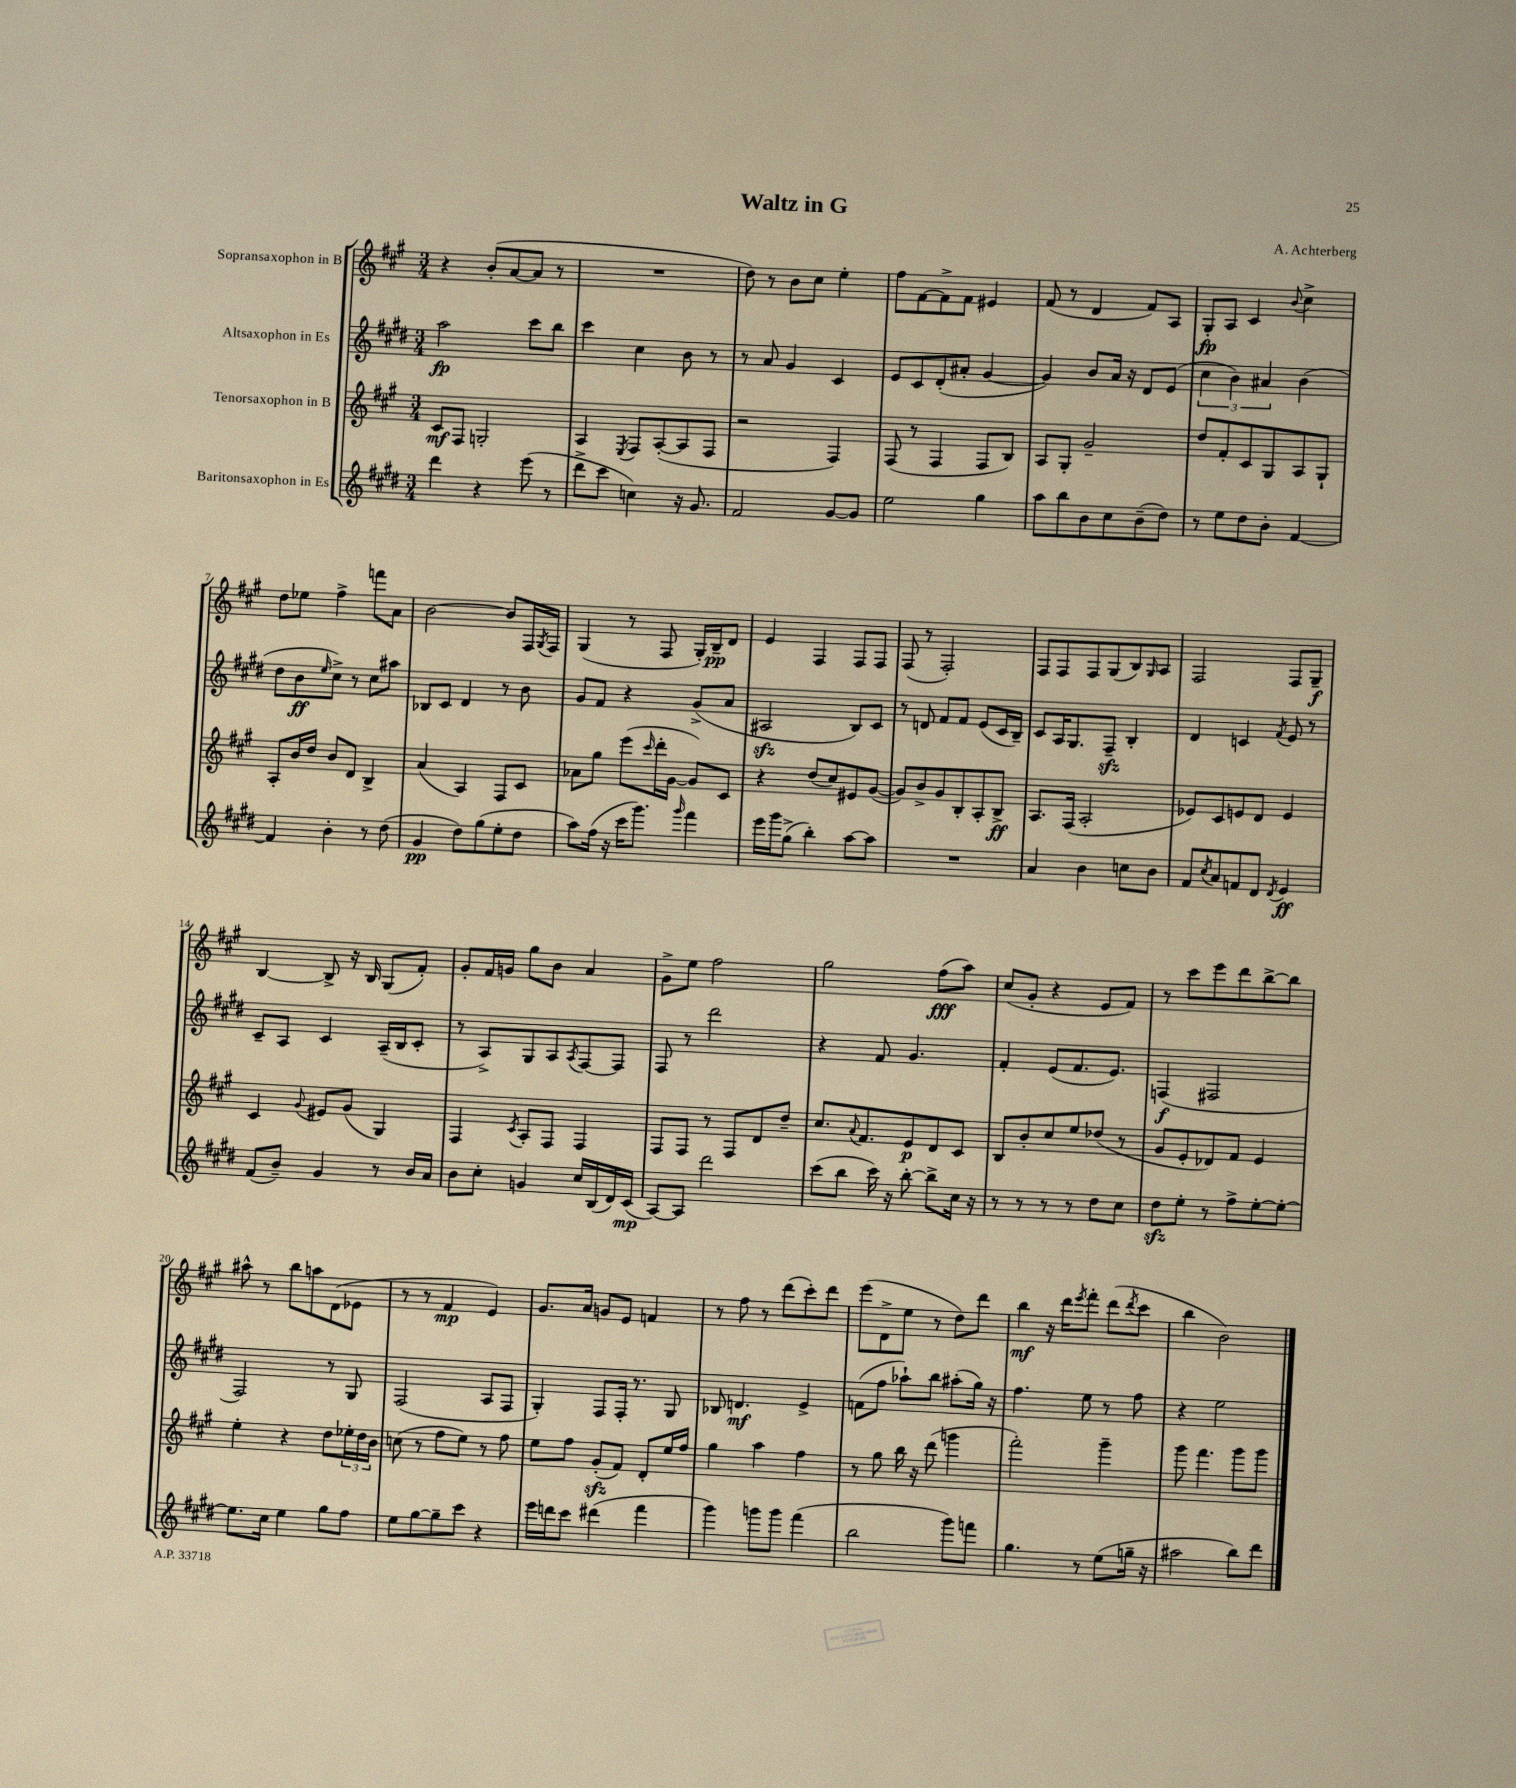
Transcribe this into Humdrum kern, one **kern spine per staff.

**kern	**kern	**kern	**kern
*staff4	*staff3	*staff2	*staff1
*clefG2	*clefG2	*clefG2	*clefG2
*k[f#c#g#d#]	*k[f#c#g#]	*k[f#c#g#d#]	*k[f#c#g#]
*M3/4	*M3/4	*M3/4	*M3/4
4ddd#\	8c#/L	2aa\	4r
.	8F#/J	.	.
4r	2G'/	.	(8b'/L
.	.	.	[8a/
(8eee\	.	8ccc#\L	8a/]J
8r	.	8bb\J	8r
=	=	=	=
8ddd#^\L	4A/	4ccc#\	2.r
8ccc#\J	.	.	.
.	8qE/	.	.
4cc\)	8F#/L	4cc#\	.
.	([8A'/	.	.
16r	8A/]	8b\	.
8.g#/	.	.	.
.	8F#/J	8r	.
=	=	=	=
2f#/	2r	8r	8dd\)
.	.	8a/	8r
.	.	4g#/	8b\L
.	.	.	8cc#\J
[8g#/L	4F#/)	4c#/	4ee'\
8g#/]J	.	.	.
=	=	=	=
2ee\	(8F#/	8e/L	8ff#\L
.	8r	8c#/	[8f#\
.	4F#/	(8d#'/	8f#^\]
.	.	8a#'/J	8f#\J
4gg#\	8F#/L	[4g#/	4e#/
.	8B/J)	.	.
=	=	=	=
8aa\L	8A/L	4g#/])	(8f#/
8bb\	8G#'/J	.	8r
8b\	2g#~/	8b/L	4d/
8cc#\	.	16a/Jk	.
.	.	16r	.
(8b~\	.	8d#/L	8f#/L)
8dd#\J)	.	(8e/J	8A/J
=	=	=	=
8r	8dd/L	6cc#\	8G#'/L
8ee\L	8f#'/	.	8A/J
.	.	6b\)	.
8dd#\	8c#/	.	4c#/
.	.	6a#/	.
8b'\J	8G#/	.	.
.	.	.	8qqb/
[4f#/	8A/	(4b\	4cc#^\
.	8G#`/J	.	.
=	=	=	=
4f#/]	8A'/L	8dd#\L	8dd\L
.	16b/L	8b\	8ee-\J
.	16dd/JJ	.	.
.	.	16qqee/	.
4b'\	8b/L	8cc#^\J)	4ff#^\
.	8d/J	8r	.
8r	4B^/	8cc#\L	8fff\L
(8dd#\	.	8aa#\J	8a\J
=	=	=	=
4g#/	(4a/	8B-/L	[2b\
.	.	8c#/J	.
8dd#\L)	4A/)	4d#/	.
(8gg#\	.	.	.
8ee'\	8F#/L	8r	8b/]L
8dd#\J	8c#/J	8b\	16F#/L
.	.	.	8qG#/
.	.	.	16F#/JJ
=	=	=	=
8aa\L)	8a-\L	8g#/L	(4G#/
(16ff#\Jk	8gg#\J	8f#/J	.
16r	.	.	.
16ccc#\LK	(8eee\L	4r	8r
8.ggg#\J)	.	.	.
.	16qqccc#/	.	.
.	16ddd'\L	.	8F#/
.	[16g#\JJ	.	.
16qqggg#/	.	.	.
4fff#\	8g#/]L)	(8g#^/L	16G#'/LL)
.	.	.	16B~/J
.	8c#/J	8a/J	8d/J
=	=	=	=
16eee\LL	4r	2A#/	4e/
16ggg#\J	.	.	.
(8gg#^\J	.	.	.
4bb'\)	(8dd/L	.	4F#/
.	8cc#/)	.	.
[8aa\L	8e#/	8B/L)	8F#/L
8aa\]J	([8g#/J	8c#/J	8F#/J
=	=	=	=
2.r	8g#/]L)	8r	(8F#/
.	8b^/	8d/	8r
.	8g#/	8f#/L	2F#'/)
.	8B'/	8f#/J	.
.	8A'/	(8e/L	.
.	8B^/J	16c#/L	.
.	.	16B~/JJ)	.
=	=	=	=
4a/	8.A/L	8c#/L	8F#/L
.	.	16A/K	8F#/
.	(16F#/Jk	8.G#/	.
4b\	2A'/	.	8F#/
.	.	8F#~/J	(8G#/
8cc\L	.	4B'/	8B/)
.	.	.	16qqG#/
8b\J	.	.	8A/J
=	=	=	=
8f#/L	8e-/L)	4d#/	2F#/
8qcc#/	.	.	.
8a/	8c#/	.	.
8f/	8e/	4c/	.
8d#/J	8d/J	.	.
8qd#/	.	8qf#/	.
4e/	4e/	8e/	8F#/L
.	.	8r	8G#~/J
=	=	=	=
(8f#/L	4c#/	8c#~/L	[4B/
8b~/J)	.	8A/J	.
.	8qqg#/	.	.
4g#/	8e#/L	4c#/	8B^/]
.	(8g#/J	.	16r
.	.	.	16B/
8r	4G#/)	(16A~/LL	(8G#/L
.	.	16B/J	.
16b/LL	.	8c#'/J	8f#'/J)
16a/JJ	.	.	.
=	=	=	=
8b\L	4F#/	8r	8g#'/L
8cc#'\J	.	8A^/L)	16f#/L
.	.	.	16g/JJ
.	8qc#/	.	.
4g/	8A'/L	8G#/	8gg#\L
.	8F#/J	8A/	8b\J
.	.	8qA/	.
16cc#/LL	4F#/	[8F#/	4a/
(16B/	.	.	.
16d#/)	.	8F#/]J	.
(16c#/JJ	.	.	.
=	=	=	=
[8A/L)	8F#/L	8F#/	8g#^\L
8A/]J	8F#/J	8r	8ee\J
2ddd#\	8r	2ddd#\	2ff#\
.	8F#/L	.	.
.	8d/	.	.
.	8dd~/J	.	.
=	=	=	=
(8ccc#\L	8.cc#/L	4r	2gg#\
8bb\J	.	.	.
.	8qqa/	.	.
.	8.f#/	.	.
16ccc#\)	.	8f#/	.
16r	.	.	.
[8bb'\	8e/	4.g#/	.
8bb^\]L	8d/	.	(8ff#\L
16cc#\Jk	8c#/J	.	8aa\J)
16r	.	.	.
=	=	=	=
8r	8B/L	4f#'/	(8cc#/L
8r	8b'/	.	8g#'/J
8r	8cc#/	(8e/L	4r
8r	8ee/	8.f#/	.
8dd#\L	(8dd-/J	.	8e/L
.	.	8.e/J)	.
8cc#\J	8r	.	8f#/J)
=	=	=	=
8dd#\L	8g#/L	(4F/	8r
8ee'\J	8e'/	.	8ccc#\L
8r	8d-/)	2F#/	8eee\
8ff#^\L	8f#/J	.	8ddd\
[8ee'\	4e/	.	[8bb^\
8ee'\_J	.	.	8bb\]J
=	=	=	=
8.ee\]L	4ee'\	2F#/)	8aa#^^\
.	.	.	8r
16cc#\Jk	.	.	.
4ee\	4r	.	8bb\L
.	.	.	8aa\
8gg#\L	8dd\L	8r	(8d\
8ff#\J	24ee-'\L	8G#/	8e-\J
.	24dd\	.	.
.	24b\JJ	.	.
=	=	=	=
8ee\L	(8cc\	(2F#/	8r
[8gg#\	8r	.	8r
8gg#~\]	8ff#\L	.	4f#/
8ccc#\J	8ee\J)	.	.
4r	8r	8A/L	4e/)
.	8ff#\	8F#/J	.
=	=	=	=
16eee\LL	8ee\L	4G#'/)	8.g#/L
16ddd\J	.	.	.
8ccc#\J	8ff#\J	.	.
.	.	.	16a/Jk
(4ddd#\	(8g#'/L	8F#/L	8g/L
.	8f#/J)	16F#'/Jk	8e/J
.	.	8.r	.
4fff#\	8d'/L	.	4f/
.	16ee/L	8G#/	.
.	16ff#/JJ	.	.
=	=	=	=
4ggg#\)	4gg#\	8B-/	8r
.	.	4.d/	8ff#\
8ggg\L	4aa\	.	8r
8ggg\J	.	.	(8ddd\L
(4fff#\	4ff#\	4e^/	8ccc#'\)
.	.	.	8ddd\J
=	=	=	=
2bb\	8r	(8f\L	(8eee\L
.	8gg#\	8ff#\J	8d^\
.	16bb\	8aa-`\L)	8ee\J
.	16r	.	.
.	(8ddd\	8bb\J	8r
8ggg#\L)	4ggg\	(8aa#'\L	8dd\L)
8fff\J	.	16gg#\Jk)	8ddd\J
.	.	16r	.
=	=	=	=
4.gg#\	2fff#'\)	4.ff#\	4bb\
.	.	.	16r
.	.	.	16ddd\LK
.	.	.	8qeee/
8r	.	8ee\	8fff#'\J
(8ee\L	4ggg#~\	8r	(8ddd\L
.	.	.	8qddd/
16gg~\Jk	.	8ff#\	8ccc#\J
16r	.	.	.
=	=	=	=
2aa#\	8ggg#\	4r	4bb\
.	4.fff#\	.	.
.	.	2ee\	2b\)
8bb\L)	8ggg#\L	.	.
8ddd#\J	8ggg#\J	.	.
==	==	==	==
*-	*-	*-	*-
